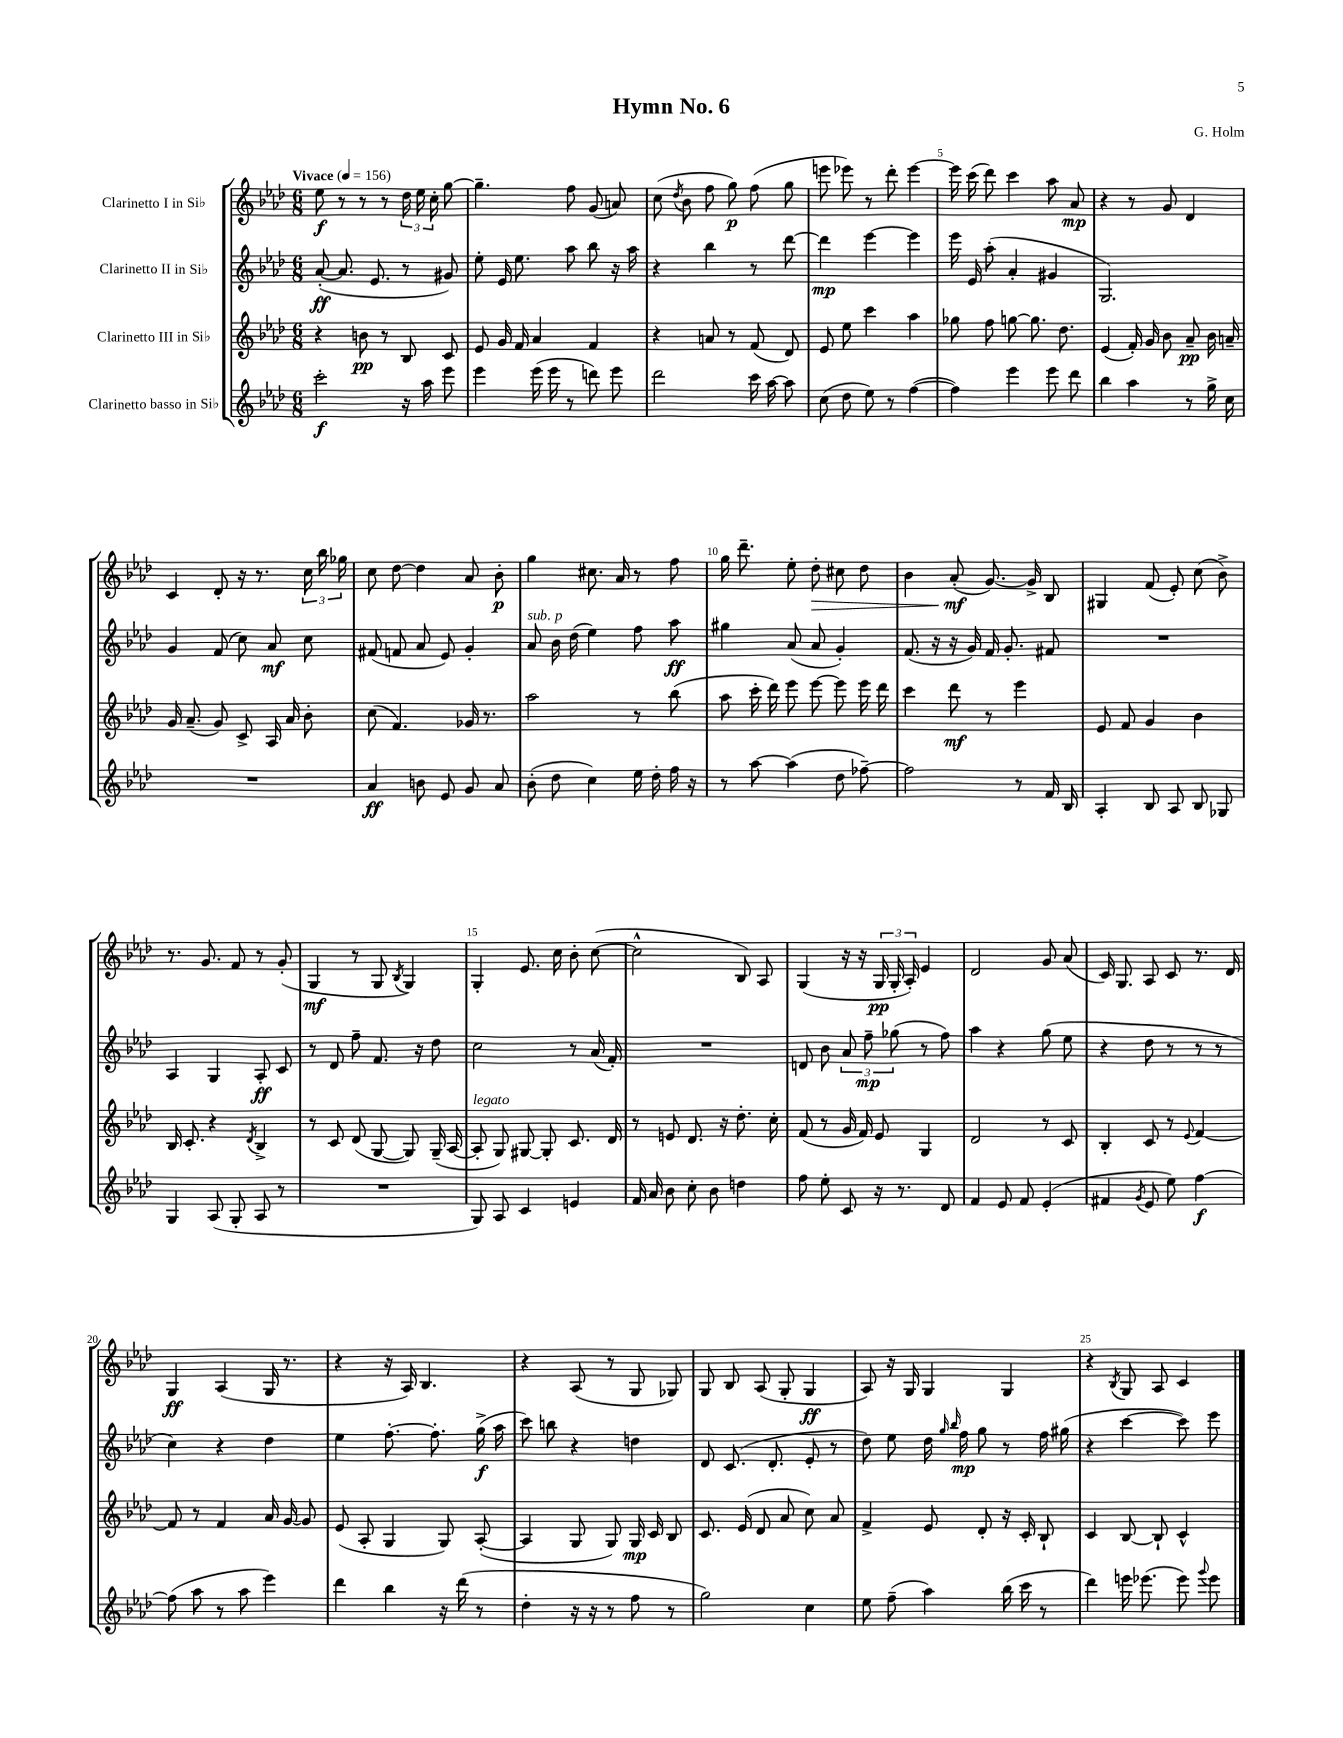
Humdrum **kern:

**kern	**kern	**kern	**kern
*staff4	*staff3	*staff2	*staff1
*clefG2	*clefG2	*clefG2	*clefG2
*k[b-e-a-d-]	*k[b-e-a-d-]	*k[b-e-a-d-]	*k[b-e-a-d-]
*M6/8	*M6/8	*M6/8	*M6/8
*MM156	*MM156	*MM156	*MM156
2ccc'	4r	([8a-'	8ee-
.	.	8.a-]	8r
.	8b	.	8r
.	.	8.e-	.
.	8r	.	8r
16r	8B-	8r	24dd-
.	.	.	24ee-
16aa-	.	.	.
.	.	.	24cc'
8eee-	8c	8g#)	[8gg
=	=	=	=
4eee-	8e-	8ee-'	4.gg~]
.	16g	16e-	.
.	16f	8.ee-	.
(16eee-	4a-	.	.
16eee-	.	.	.
8r	.	8aa-	8ff
8ddd)	4f	8bb-	(8g
8eee-	.	16r	8a)
.	.	16aa-	.
=	=	=	=
2ddd-	4r	4r	(8cc
.	.	.	8qdd-
.	.	.	8b-
.	8a	4bb-	8ff
.	8r	.	8gg)
16ccc	(8f	8r	(8ff
[16aa-	.	.	.
8aa-]	8d-)	[8ddd-	8gg
=	=	=	=
(8cc	8e-	4ddd-]	8eee
8dd-	8ee-	.	8eee-)
8ee-)	4ccc	[4eee-	8r
8r	.	.	8ddd-'
([4ff	4aa-	4eee-]	[4eee-
=	=	=	=
4ff])	8gg-	16eee-	16eee-]
.	.	16e-	(16ccc
.	8ff	(8aa-'	8ddd-)
4eee-	[8gg	4a-'	4ccc
.	8.gg]	.	.
8eee-	.	4g#	8aa-
.	8.dd-	.	.
8ddd-	.	.	8a-
=	=	=	=
4bb-	(4e-	2.G)	4r
4aa-	16f')	.	8r
.	16g	.	.
.	8b-	.	8g
8r	8a-~	.	4d-
16gg^	16b-	.	.
16cc	16a~	.	.
=	=	=	=
2.r	16g	4g	4c
.	(8.a-~	.	.
.	8g)	(8f	8d-'
.	8c^	8cc)	16r
.	.	.	8.r
.	16A-	8a-	.
.	16a-	.	.
.	8b-'	8cc	24cc
.	.	.	24bb-
.	.	.	24gg-
=	=	=	=
4a-	(8cc	(8f#	8cc
.	4.f)	8f	[8dd-
8b	.	8a-	4dd-]
8e-	.	8e-)	.
8g	16g-	4g'	8a-
.	8.r	.	.
8a-	.	.	8b-'
=	=	=	=
(8b-'	2aa-	8a-	4gg
8dd-	.	16b-	.
.	.	(16dd-	.
4cc)	.	4ee-)	8.cc#
.	.	.	16a-
16ee-	8r	8ff	8r
16dd-'	.	.	.
16ff	(8bb-	8aa-	8ff
16r	.	.	.
=	=	=	=
8r	8aa-	4gg#	16gg
.	.	.	8.ddd-~
[8aa-	16ccc'	.	.
.	16ddd-)	.	.
(4aa-]	8eee-	(8a-	8ee-'
.	[8eee-	8a-	8dd-'
8dd-	8eee-]	4g')	8cc#
[8ff-~)	16eee-	.	8dd-
.	16ddd-	.	.
=	=	=	=
2ff-]	4ccc	(8.f	4b-
.	.	16r	.
.	8ddd-	16r	(8a-'
.	.	16g)	.
.	8r	16f	[8.g)
.	.	8.g'	.
8r	4eee-	.	.
.	.	.	16g^]
16f	.	8f#	8B-
16B-	.	.	.
=	=	=	=
4A-'	8e-	2.r	4G#
.	8f	.	.
8B-	4g	.	(8f
8A-	.	.	8e-')
8B-	4b-	.	(8cc
8G-	.	.	8b-^)
=	=	=	=
4G	16B-	4A-	8.r
.	8.c'	.	.
.	.	.	8.g
(8A-	4r	4G	.
8G'	.	.	8f
.	8qd-	.	.
8A-	4B-^	8A-'	8r
8r	.	8c	(8g'
=	=	=	=
2.r	8r	8r	4G
.	8c	8d-	.
.	(8d-	8ff~	8r
.	[8G	8.f	8G
.	.	.	8qB-
.	8G])	.	4G)
.	.	16r	.
.	(16G~	8dd-	.
.	[16A-	.	.
=	=	=	=
8G)	8A-']	2cc	4G'
8A-	8G)	.	.
4c	[8G#	.	8.e-
.	8G#']	.	.
.	.	.	16cc
4e	8.c	8r	8b-'
.	.	(16a-	([8cc
.	16d-	16f')	.
=	=	=	=
16f	8r	2.r	2cc^^]
16a-	.	.	.
8b-	8e	.	.
8cc'	8.d-	.	.
8b-	.	.	.
.	16r	.	.
4dd	8.dd-'	.	8B-)
.	.	.	8A-
.	16cc'	.	.
=	=	=	=
8ff	(8f	8d	(4G
8ee-'	8r	8b-	.
8c	16g	12a-	16r
.	16f)	.	16r
.	.	12ff~	.
16r	8e-	.	24G
.	.	(12gg-	24G'
8.r	.	.	.
.	.	.	24A-')
.	4G	8r	4e-
8d-	.	8ff)	.
=	=	=	=
4f	2d-	4aa-	2d-
8e-	.	4r	.
8f	.	.	.
(4e-'	8r	(8gg	8g
.	8c	8ee-	(8a-
=	=	=	=
4f#	4B-'	4r	16c)
.	.	.	8.G
8qg	.	.	.
8e-	8c	8dd-	8A-
8ee-)	8r	8r	8c
.	8qqe-	.	.
[4ff	[4f	8r	8.r
.	.	8r	.
.	.	.	16d-
=	=	=	=
(8ff]	8f]	4cc)	4G
8aa-	8r	.	.
8r	4f	4r	(4A-
8aa-	.	.	.
4eee-)	16a-	4dd-	16G
.	[16g	.	8.r
.	8g]	.	.
=	=	=	=
4ddd-	(8e-	4ee-	4r
.	8A-'	.	.
4bb-	4G	[8.ff'	16r
.	.	.	16A-)
.	.	.	4.B-
.	.	8.ff']	.
16r	8G)	.	.
(16ddd-	.	.	.
8r	([8A-'	(16gg^	.
.	.	16aa-	.
=	=	=	=
4dd-'	4A-]	8ccc)	4r
.	.	8bb	.
16r	8G	4r	(8A-
16r	.	.	.
8r	8G)	.	8r
8ff	16G	4dd	8G
.	16c	.	.
8r	8B-	.	8G-)
=	=	=	=
2gg)	8.c	8d-	8G
.	.	(8.c	8B-
.	(16e-	.	.
.	8d-	.	(8A-
.	.	8.d-'	.
.	8a-	.	8G'
4cc	8cc)	8e-'	4G
.	8a-	8r	.
=	=	=	=
8ee-	4f^	8dd-)	8A-)
(8ff~	.	8ee-	16r
.	.	.	16G
4aa-)	8e-	16dd-	4G
.	.	16qqgg	.
.	.	16qqbb-	.
.	.	16ff	.
.	8d-'	8gg	.
(16bb-	16r	8r	4G
16ccc	16c'	.	.
8r	8B-`	16ff	.
.	.	(16gg#	.
=	=	=	=
4ddd-)	4c	4r	4r
.	.	.	8qB-
16eee	[8B-	[4ccc	8G
(8.eee-	.	.	.
.	8B-`]	.	8A-
8eee-)	4c^^	8ccc])	4c
8qqggg	.	.	.
8eee-	.	8eee-	.
==	==	==	==
*-	*-	*-	*-
